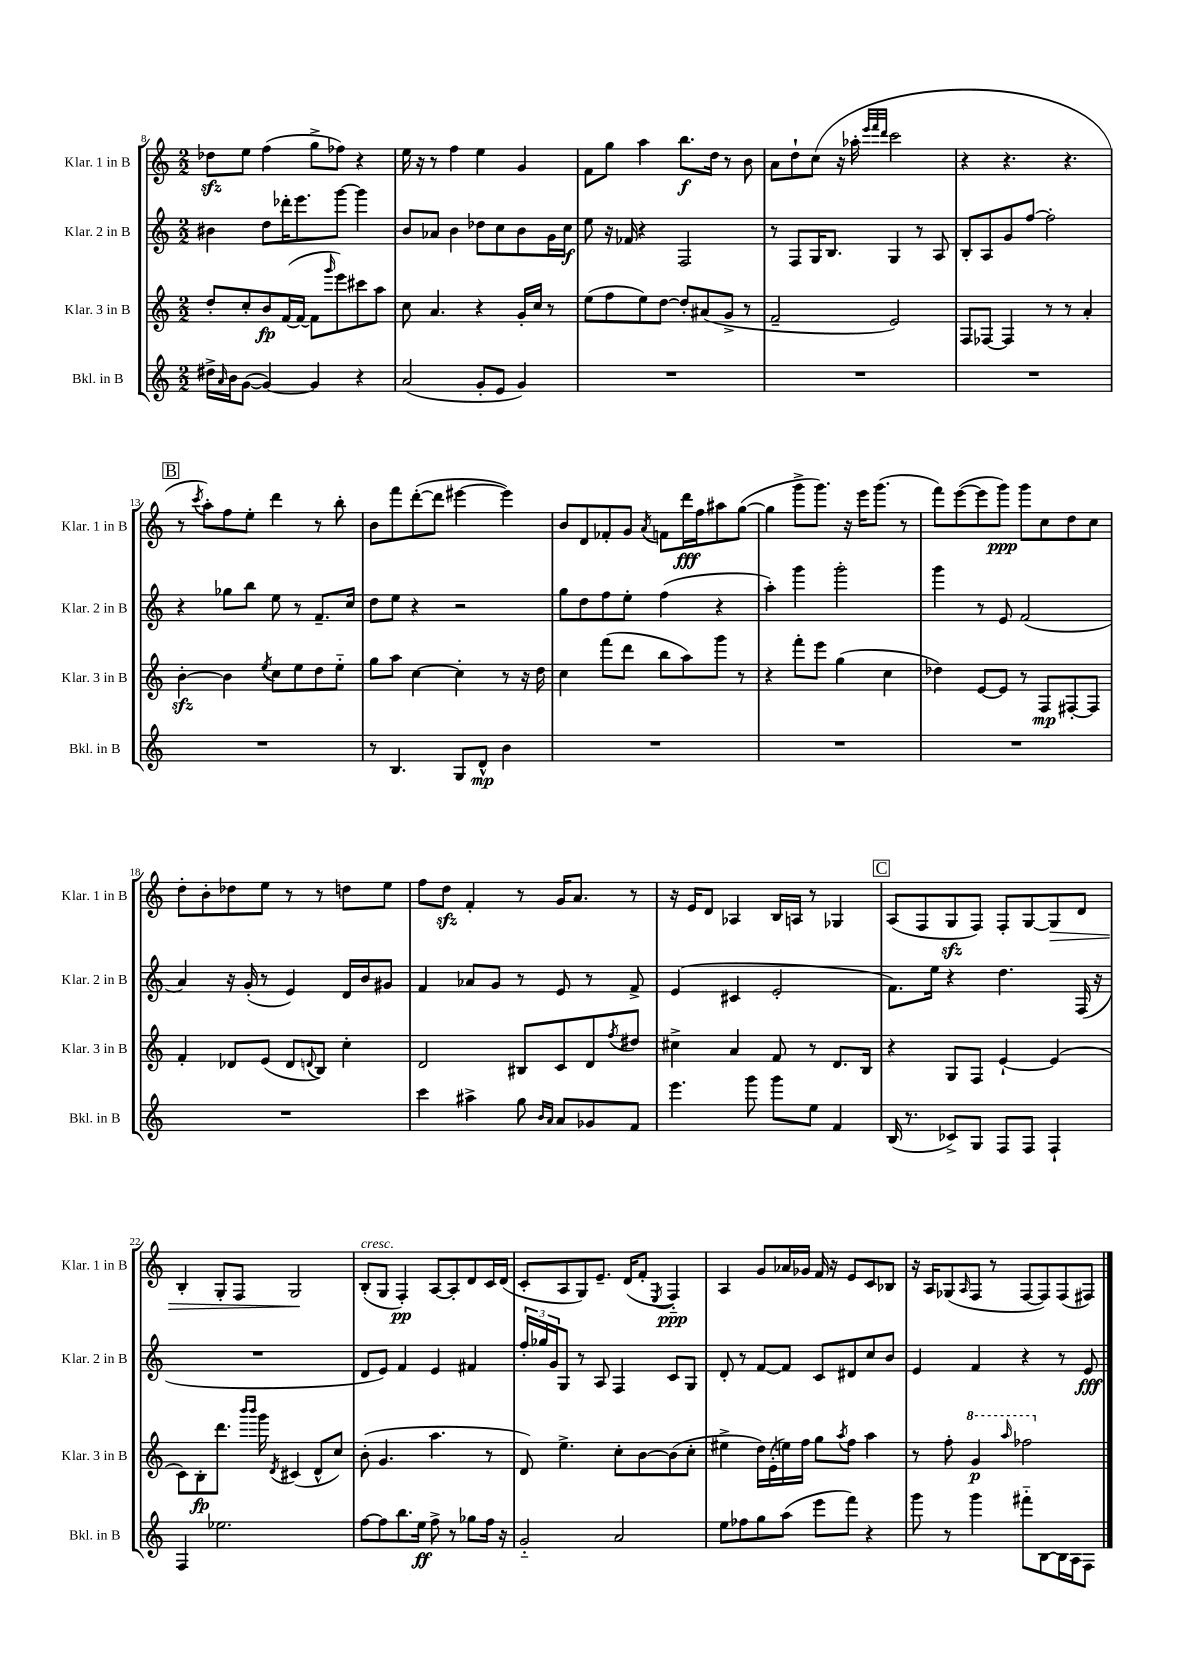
<<
\new StaffGroup <<
\new Staff = "s0" \with { instrumentName = "Klar. 1 in B" shortInstrumentName = "Klar. 1 in B" } {
    \clef treble \key c \major \numericTimeSignature \time 2/2
    des''8\sfz e''8 f''4( g''8-> fes''8) r4 |
    e''16 r16 r8 f''4 e''4 g'4 |
    f'8 g''8 a''4 b''8.\f d''16 r8 b'8 |
    a'8 d''8-! c''8( r16 aes''16-. \grace { e'''32 f'''32 d'''32 } c'''2 |
    r4 r4. r4. |
    \mark \markup { \box "B" } r8 \acciaccatura { c'''8 } a''8-.) f''8 e''8-. d'''4 r8 b''8-. |
    b'8 f'''8 d'''8~-.( d'''8 eis'''4~ eis'''4) |
    b'8 d'8 fes'8-. g'8 \acciaccatura { a'8 } f'8 d'''16\fff f''16 ais''8 g''8~( |
    g''4 g'''8-> g'''8.) r16 e'''16 g'''8.( r8 |
    f'''8) e'''8~( e'''8 g'''8\ppp) g'''8 c''8 d''8 c''8 |
    d''8-. b'8-. des''8 e''8 r8 r8 d''8 e''8 |
    f''8 d''8\sfz f'4-. r8 g'16 a'8. r8 |
    r16 e'16 d'8 aes4 b16 a16 r8 ges4 |
    \mark \markup { \box "C" } a8( f8 g8\sfz f8) f8-. g8~ g8\> d'8 |
    b4-. g8-. f8 g2\! |
    b8-.^\markup { \italic "cresc." }( g8 f4-.\pp) a8~ a8-. d'8 c'16 d'16( |
    c'8-. a8 g8) e'8.-- d'16( f'8-. \acciaccatura { e8 } f4-_\ppp) |
    a4 g'8 aes'16 ges'16 f'16 r16 e'8 c'8 bes8 |
    r16 a16 ges8( \grace { a16 } f8 r8 f8~ f8) f8( fis8) \bar "|." |
}
\new Staff = "s1" \with { instrumentName = "Klar. 2 in B" shortInstrumentName = "Klar. 2 in B" } {
    \clef treble \key c \major \numericTimeSignature \time 2/2
    bis'4 d''8 des'''16-. e'''8. g'''8~ g'''4 |
    b'8 aes'8 b'4 des''8 c''8 b'8 g'16 c''16\f |
    e''8 r16 fes'16 r4 f2 |
    r8 f8 g16 b8. g4 r8 a8 |
    b8-. a8 g'8 f''8~ f''2-. |
    \mark \markup { \box "B" } r4 ges''8 b''8 e''8 r8 f'8.-- c''16 |
    d''8 e''8 r4 r2 |
    g''8 d''8 f''8 e''8-. f''4( r4 |
    a''4-.) g'''4 g'''2-. |
    g'''4 r8 e'8 f'2( |
    a'4) r16 g'16-.( r8 e'4) d'16 b'16 gis'8 |
    f'4 aes'8 g'8 r8 e'8 r8 f'8-> |
    e'4( cis'4 e'2-. |
    \mark \markup { \box "C" } f'8.) e''16 r4 d''4. f16( r16 |
    R1 |
    d'8 e'8) f'4 e'4 fis'4 |
    \tuplet 3/2 { f''16-. ges''16 g'16 } g8 r8 a8 f4 c'8 g8 |
    d'8-. r8 f'8~ f'8 c'8 dis'8 c''8 b'8 |
    e'4 f'4 r4 r8 e'8\fff \bar "|." |
}
\new Staff = "s2" \with { instrumentName = "Klar. 3 in B" shortInstrumentName = "Klar. 3 in B" } {
    \clef treble \key c \major \numericTimeSignature \time 2/2
    d''8-. c''8-. b'8\fp f'16~( f'16~ f'8 \grace { g'''16 } e'''8) cis'''8 a''8 |
    c''8 a'4. r4 g'16-. c''16 r8 |
    e''8( f''8 e''8) d''8~ d''8-. ais'8( g'8-> r8 |
    f'2-- e'2) |
    f8 fes8~ fes4 r8 r8 a'4-. |
    \mark \markup { \box "B" } b'4~-.\sfz b'4 \acciaccatura { e''8 } c''8 e''8 d''8 e''8-_ |
    g''8 a''8 c''4~ c''4-. r8 r16 d''16 |
    c''4 f'''8( d'''8 b''8 a''8) g'''8 r8 |
    r4 f'''8-. e'''8 g''4( c''4 |
    des''4) e'8~ e'8 r8 f8\mp fis8~-. fis8 |
    f'4-. des'8 e'8( des'8 \appoggiatura { d'8 } b8) c''4-. |
    d'2 bis8 c'8 d'8 \acciaccatura { f''8 } dis''8 |
    cis''4-> a'4 f'8 r8 d'8. b16 |
    \mark \markup { \box "C" } r4 g8 f8 e'4~-! e'4( |
    c'8) b8-.\fp d'''8. \grace { b'''16 b'''16 } g'''16 \acciaccatura { d'8 } cis'4( d'8-^ c''8) |
    b'8-.( g'4. a''4. r8 |
    d'8) e''4.-> c''8-. b'8~ b'8( c''8-. |
    eis''4-> d''16) e'16-.( e''16) f''16 g''8 \acciaccatura { a''8 } f''8 a''4 |
    r8 f''8-. \ottava #1 g''4\p \grace { a'''16 } fes'''2 \ottava #0 \bar "|." |
}
\new Staff = "s3" \with { instrumentName = "Bkl. in B" shortInstrumentName = "Bkl. in B" } {
    \clef treble \key c \major \numericTimeSignature \time 2/2
    dis''16-> \grace { a'16 } b'16 g'8~( g'4~) g'4 r4 |
    a'2( g'8-. e'8 g'4) |
    R1 |
    R1 |
    R1 |
    \mark \markup { \box "B" } R1 |
    r8 b4. g8 d'8-^\mp b'4 |
    R1 |
    R1 |
    R1 |
    R1 |
    c'''4 ais''4-> g''8 \grace { b'16 a'16 } a'8 ges'8 f'8 |
    e'''4. g'''8 g'''8 e''8 f'4 |
    \mark \markup { \box "C" } b16( r8. ces'8->) g8 f8 f8 f4-! |
    f4 ees''2. |
    f''8~ f''8 b''8. e''16\ff f''8-> r8 ges''8 f''16 r16 |
    g'2-_ a'2 |
    e''8 fes''8 g''8 a''8( e'''8 f'''8) r4 |
    g'''8 r8 g'''4 fis'''8-_ b8~ b16 a16 f8 \bar "|." |
}
>>
>>
\layout { \context { \Score currentBarNumber = #8 } }
